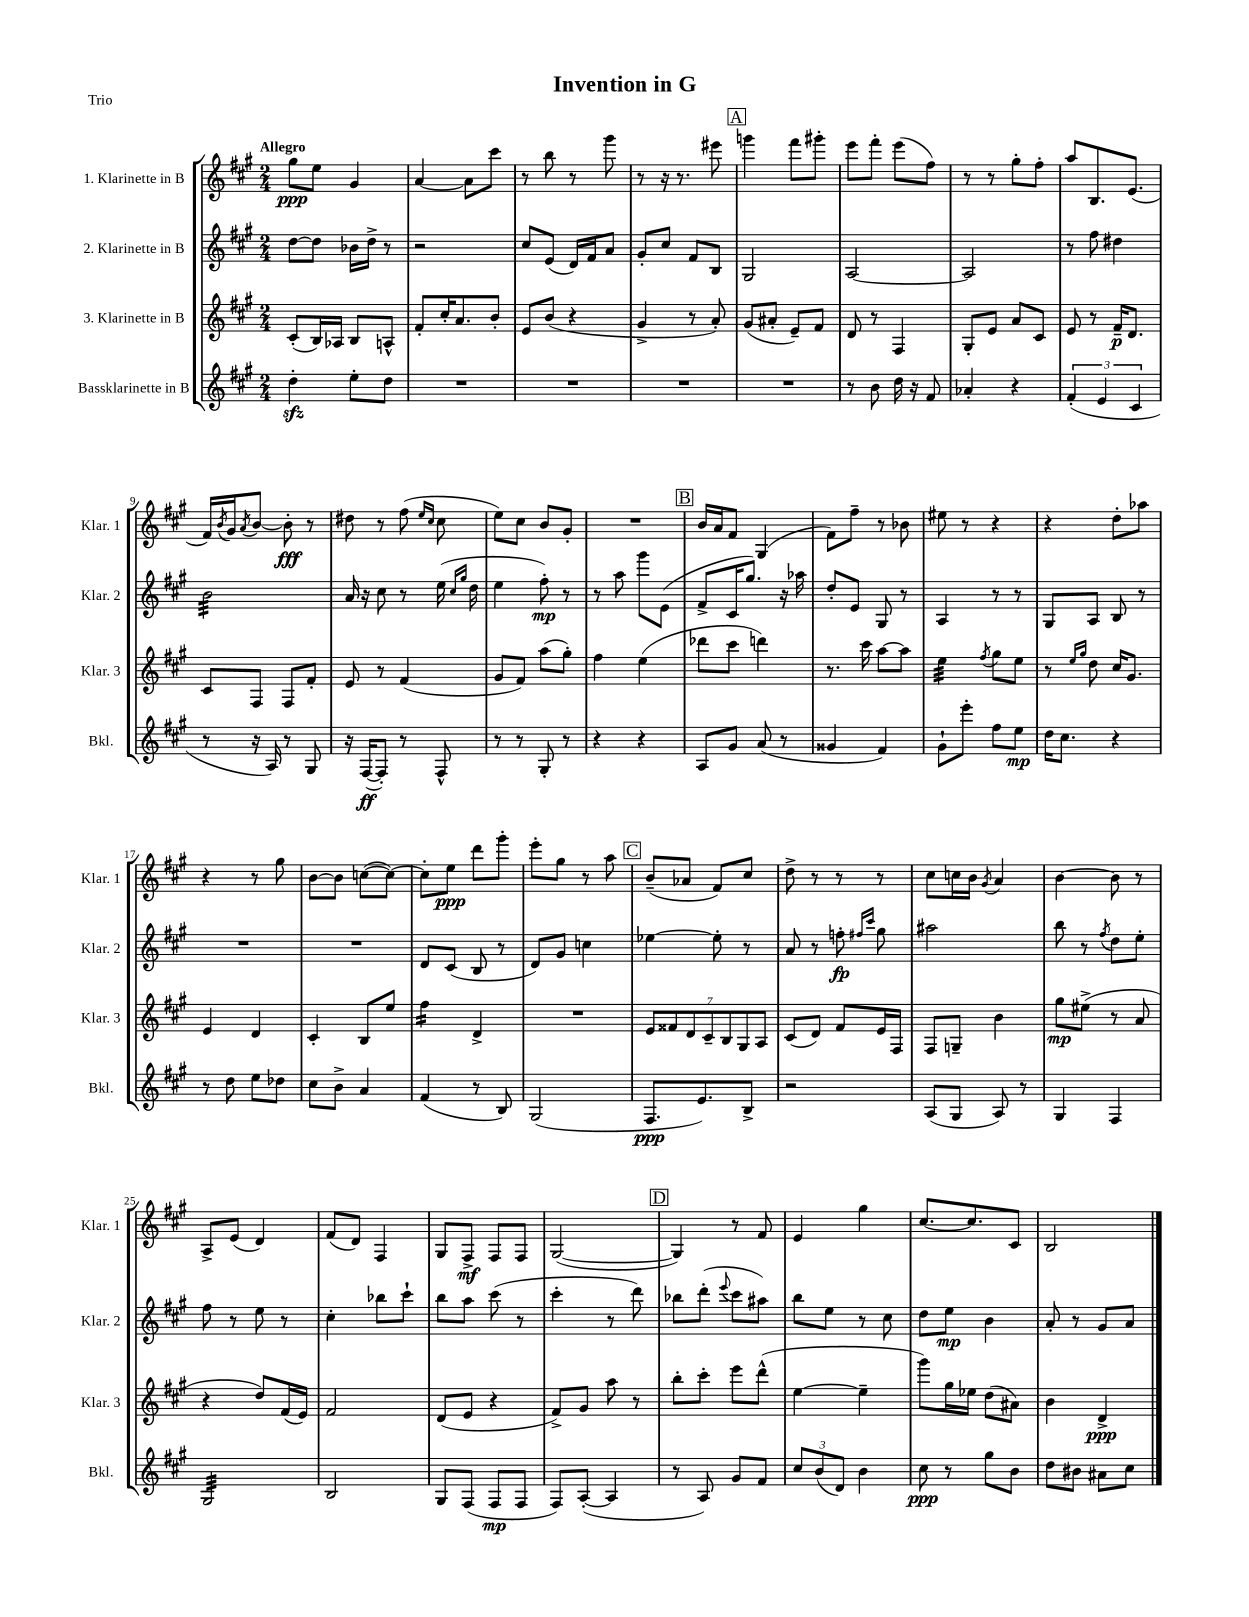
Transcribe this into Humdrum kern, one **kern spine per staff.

**kern	**kern	**kern	**kern
*staff4	*staff3	*staff2	*staff1
*clefG2	*clefG2	*clefG2	*clefG2
*k[f#c#g#]	*k[f#c#g#]	*k[f#c#g#]	*k[f#c#g#]
*M2/4	*M2/4	*M2/4	*M2/4
4dd'	(8c#'	[8dd	8gg#
.	16B)	8dd]	8ee
.	16A-	.	.
8ee'	8B	16b-	4g#
.	.	16dd^	.
8dd	8A^^	8r	.
=	=	=	=
2r	8f#'	2r	[4a
.	16cc#'	.	.
.	8.a	.	.
.	.	.	8a]
.	8b'	.	8ccc#
=	=	=	=
2r	8e	8cc#	8r
.	(8b	(8e	8bb
.	4r	16d)	8r
.	.	16f#	.
.	.	8a	8ggg#
=	=	=	=
2r	4g#^	8g#'	8r
.	.	8cc#	16r
.	.	.	8.r
.	8r	8f#	.
.	8a')	8B	8eee#
=	=	=	=
2r	(8g#	2G#	4ggg
.	8a#'	.	.
.	8e~)	.	8fff#
.	8f#	.	8ggg#'
=	=	=	=
8r	8d	[2A	8eee
8b	8r	.	8fff#'
16dd	4F#	.	(8eee
16r	.	.	.
8f#	.	.	8ff#)
=	=	=	=
4a-'	8G#'	2A]	8r
.	8e	.	8r
4r	8a	.	8gg#'
.	8c#	.	8ff#'
=	=	=	=
(6f#'	8e	8r	8aa
.	8r	8ff#	8.B
6e	.	.	.
.	16f#~	4dd#	.
.	8.d	.	(8.e
6c#	.	.	.
=	=	=	=
8r	8c#	2b	16f#)
.	.	.	8qb
.	.	.	16g#
.	.	.	8qa
16r	8F#	.	[8b
16A)	.	.	.
8r	8F#	.	8b']
8G#	8f#'	.	8r
=	=	=	=
16r	8e	16a	8dd#
([16F#	.	16r	.
8F#'])	8r	8cc#	8r
8r	(4f#	8r	(8ff#
.	.	.	16qqee
.	.	.	16qqcc#
8F#^^	.	(16ee	8cc#
.	.	16qqcc#	.
.	.	16qqgg#	.
.	.	16dd	.
=	=	=	=
8r	8g#	4ee	8ee)
8r	8f#)	.	8cc#
8G#'	(8aa	8ff#')	8b
8r	8gg#')	8r	8g#'
=	=	=	=
4r	4ff#	8r	2r
.	.	8aa	.
4r	(4ee	8ggg#	.
.	.	(8e	.
=	=	=	=
8A	8ddd-	8f#^	16b
.	.	.	16a
8g#	8ccc#	16c#	8f#
.	.	8.gg#)	.
(8a	4ddd)	.	(4G#
8r	.	16r	.
.	.	16aa-	.
=	=	=	=
4g##	8.r	8dd'	8f#)
.	.	8e	8ff#~
.	16ccc#	.	.
4f#)	[8aa	8G#	8r
.	8aa]	8r	8b-
=	=	=	=
8g#`	4ee	4A	8ee#
8eee'	.	.	8r
.	8qff#	.	.
8ff#	8gg#	8r	4r
8ee	8ee	8r	.
=	=	=	=
16dd	8r	8G#	4r
8.cc#	.	.	.
.	16qqee	.	.
.	16qqgg#	.	.
.	8dd	8A	.
4r	16cc#	8B	8dd'
.	8.g#	.	.
.	.	8r	8aa-
=	=	=	=
8r	4e	2r	4r
8dd	.	.	.
8ee	4d	.	8r
8dd-	.	.	8gg#
=	=	=	=
8cc#	4c#'	2r	[8b
8b^	.	.	8b]
4a	8B	.	([8cc
.	8ee	.	8cc_)
=	=	=	=
(4f#	4ff#	8d	8cc']
.	.	(8c#	8ee
8r	4d^	8B	8ddd
8B)	.	8r	8ggg#'
=	=	=	=
(2G#	2r	8d)	8eee'
.	.	8g#	8gg#
.	.	4cc	8r
.	.	.	8aa
=	=	=	=
8.F#	14e	[4ee-	(8b~
.	14f##	.	.
.	.	.	8a-
.	14d	.	.
8.e)	.	.	.
.	14c#~	.	.
.	.	8ee-']	8f#)
.	14B	.	.
.	14G#	.	.
8B^	.	8r	8cc#
.	14A	.	.
=	=	=	=
2r	(8c#	8a	8dd^
.	8d)	8r	8r
.	8f#	8ff'	8r
.	.	16qqff#	.
.	.	16qqccc#	.
.	16e	8gg#	8r
.	16F#	.	.
=	=	=	=
(8A	8F#	2aa#	8cc#
8G#	8G~	.	16cc
.	.	.	16b
.	.	.	8qg#
8A)	4b	.	4a
8r	.	.	.
=	=	=	=
4G#	8gg#	8bb	[4b
.	(8ee#^	8r	.
.	.	8qff#	.
4F#	8r	8dd	8b]
.	8a	8ee'	8r
=	=	=	=
2G#	4r	8ff#	8A^
.	.	8r	(8e
.	8dd)	8ee	4d)
.	(16f#	8r	.
.	16e)	.	.
=	=	=	=
2B	2f#	4cc#'	(8f#
.	.	.	8d)
.	.	8bb-	4F#
.	.	8ccc#`	.
=	=	=	=
8G#	(8d	8bb	8G#
(8F#	8e	8aa	8F#^
8F#	4r	(8ccc#	8F#
8F#	.	8r	8F#
=	=	=	=
8F#)	8f#^)	4ccc#'	([2G#
([8A'	8g#	.	.
4A]	8aa	8r	.
.	8r	8ddd)	.
=	=	=	=
8r	8bb'	8bb-	4G#])
8A)	8ccc#'	(8ddd'	.
.	.	8qqeee	.
8g#	8eee	8ccc#	8r
8f#	(8ddd^^	8aa#)	8f#
=	=	=	=
12cc#	[4ee	8bb	4e
(12b	.	.	.
.	.	8ee	.
12d)	.	.	.
4b	4ee~]	8r	4gg#
.	.	8cc#	.
=	=	=	=
8cc#	8ggg#)	8dd	[8.cc#
8r	16gg#	8ee	.
.	16ee-	.	8.cc#]
8gg#	(8dd	4b	.
8b	8a#)	.	8c#
=	=	=	=
8dd	4b	8a'	2B
8b#	.	8r	.
8a#	4d^	8g#	.
8cc#	.	8a	.
==	==	==	==
*-	*-	*-	*-
